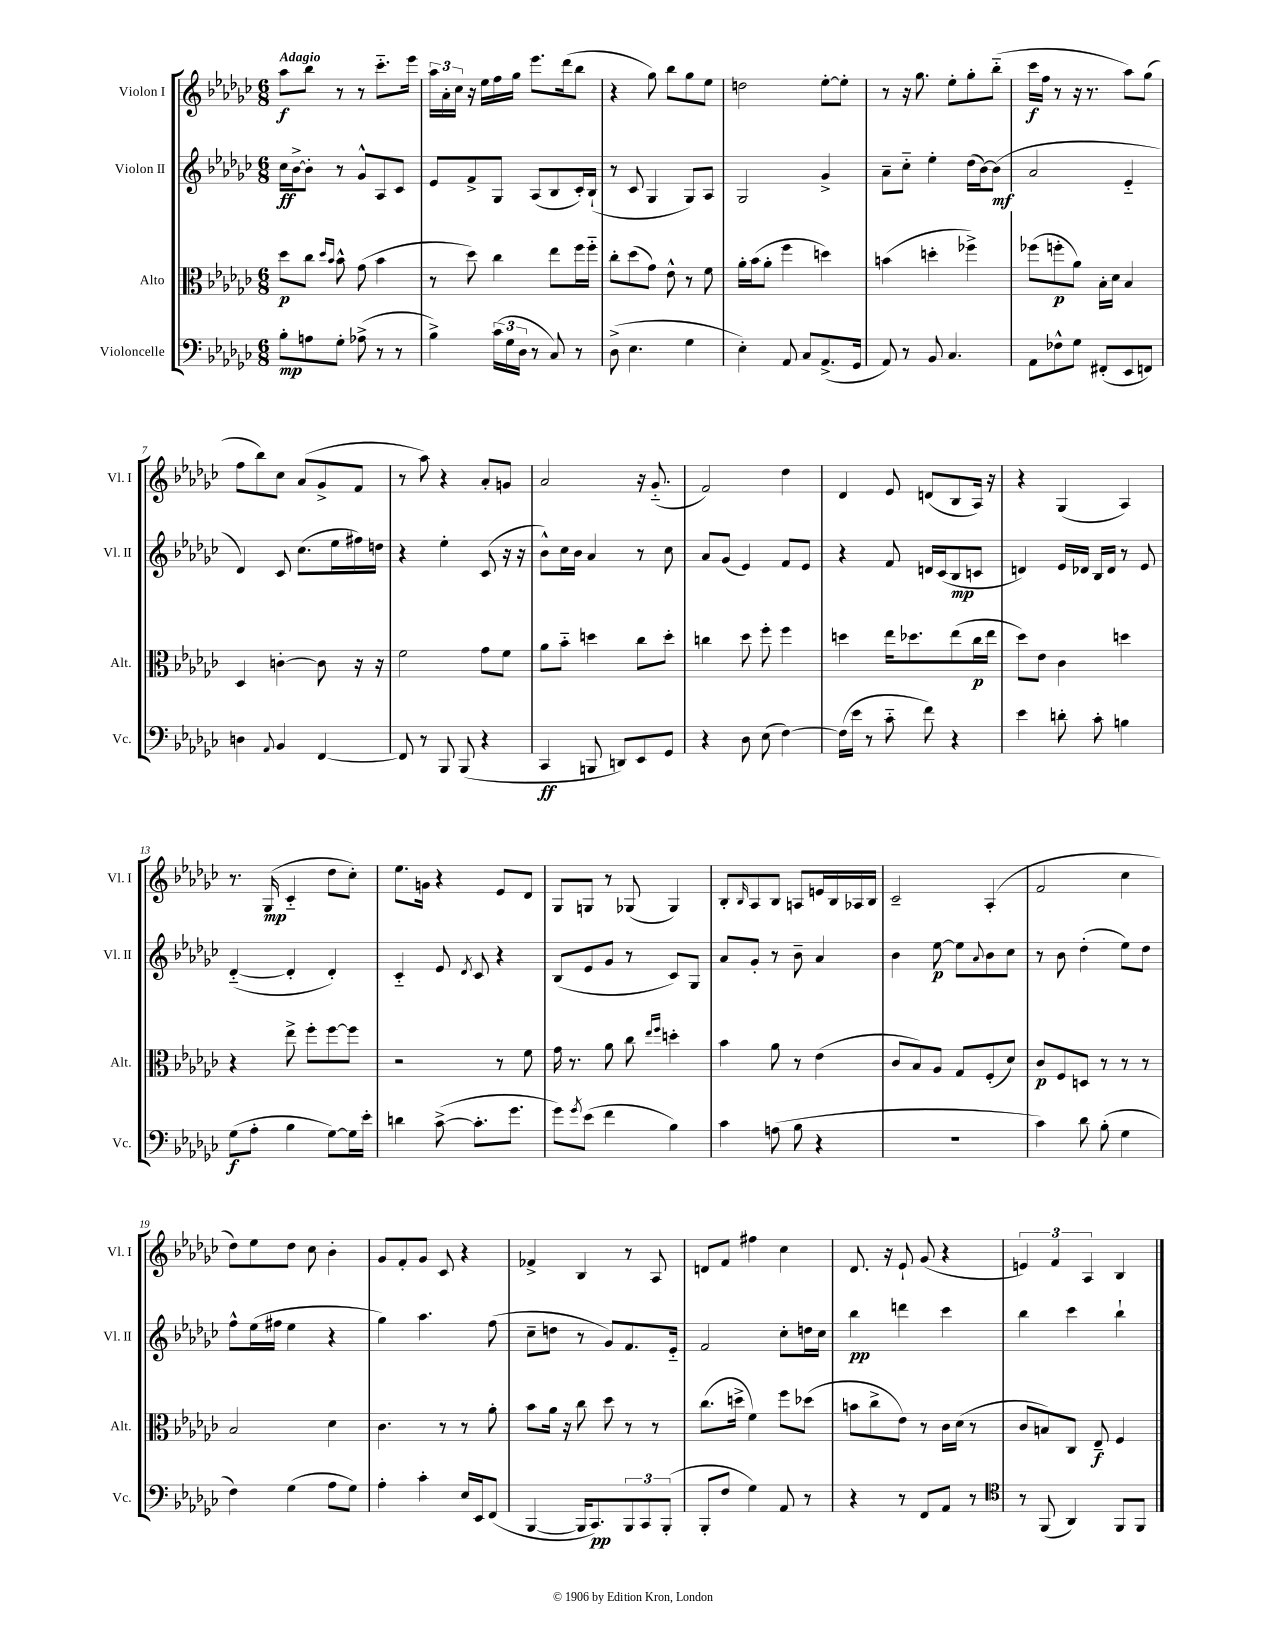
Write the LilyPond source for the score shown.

<<
\new StaffGroup <<
\new Staff = "s0" \with { instrumentName = "Violon I" shortInstrumentName = "Vl. I" } {
    \clef treble \key ges \major \numericTimeSignature \time 6/8 \tempo "Adagio"
    aes''8\f bes''8 r8 r8 ces'''8.-_ ees'''16 |
    \tuplet 3/2 { aes''16 aes'16-. ces''16 } r16 ees''16 f''16 ges''16 ees'''8. des'''16( bes''8 |
    r4 ges''8) bes''8 ges''8 ees''8 |
    d''2 ees''8~-. ees''8-. |
    r8 r16 ges''8. ees''8-. ges''8-. bes''8-_( |
    ces'''16\f f''16 r8 r16 r8. aes''8) ges''8( |
    f''8 bes''8) ces''8 aes'8( ges'8-> f'8 |
    r8 aes''8) r4 aes'8-. g'8 |
    aes'2 r16 ges'8.-_( |
    f'2) des''4 |
    des'4 ees'8 d'8( bes8 aes16) r16 |
    r4 ges4( aes4) |
    r8. ges16\mp( ces'4-_ des''8 ces''8-.) |
    ees''8. g'16 r4 ees'8 des'8 |
    ges8 g8 r8 ges8( ges4) |
    bes8-. \grace { bes16 } aes8 bes8 a8 e'16 bes16 aes16 bes16 |
    ces'2-- aes4-.( |
    f'2 ces''4 |
    des''8) ees''8 des''8 ces''8 bes'4-. |
    ges'8 f'8-. ges'8 ces'8 r4 |
    fes'4-> bes4 r8 aes8 |
    d'8 f'8 fis''4 ces''4 |
    des'8. r16 ees'8-! ges'8( r4 |
    \tuplet 3/2 { e'4) f'4 aes4 } bes4 \bar "|." |
}
\new Staff = "s1" \with { instrumentName = "Violon II" shortInstrumentName = "Vl. II" } {
    \clef treble \key ges \major \numericTimeSignature \time 6/8
    ces''16\ff bes'16~-> bes'8-. r8 ges'8-^ aes8 ces'8 |
    ees'8 f'8-> ges8 aes8( bes8 ces'16-.) bes16-!( |
    r8 ces'8 ges4 ges8) aes8 |
    ges2 ges'4-> |
    aes'8-- ces''8-_ ees''4-. des''16( bes'16~) bes'8\mf( |
    aes'2 ees'4-_ |
    des'4) ces'8 ces''8.( ees''16 fis''16) d''16 |
    r4 ees''4-. ces'8( r16 r16 |
    bes'8-^) ces''16 bes'16 aes'4 r8 ces''8 |
    aes'8 ges'8( ees'4) f'8 ees'8 |
    r4 f'8 d'16 ces'16( bes8\mp c'8 |
    d'4) ees'16 des'16 bes16 des'16 r8 ees'8 |
    des'4~-_( des'4-. des'4-.) |
    ces'4-_ ees'8 \acciaccatura { des'8 } ces'8 r4 |
    bes8( ees'8 ges'8 r8 ces'8) ges8 |
    aes'8 ges'8-. r8 bes'8-- aes'4 |
    bes'4 ees''8~\p ees''8 \appoggiatura { aes'8 } bes'8 ces''8 |
    r8 bes'8 des''4-.( ees''8) des''8 |
    f''8-^ ees''16( fis''16 ees''4 r4 |
    ges''4) aes''4. f''8( |
    ces''8-- d''8 r8 ges'8) f'8. ees'16-_ |
    f'2 ces''8-. d''16 ces''16 |
    bes''4\pp d'''4 ces'''4 |
    bes''4 ces'''4 bes''4-! \bar "|." |
}
\new Staff = "s2" \with { instrumentName = "Alto" shortInstrumentName = "Alt." } {
    \clef alto \key ges \major \numericTimeSignature \time 6/8
    des''8\p ces''8 \grace { des''16 bes'16 } bes'8-^ ges'8( bes'4 |
    r8 des''8) ces''4 ees''8 f''16 f''16-_ |
    ces''8-. des''8( ges'8) ees'8-^ r8 f'8 |
    aes'16-. bes'16( aes'8-. f''4 d''4) |
    b'4( d''4-. fes''4->) |
    fes''8( f''8-.\p aes'8) bes16-. des'16 bes4 |
    des4 c'4~-. c'8 r16 r16 |
    f'2 ges'8 f'8 |
    aes'8 bes'8-_ d''4 ces''8 d''8-. |
    c''4 des''8 f''8-. f''4 |
    d''4 ees''16 des''8. ees''8( ces''16\p ees''16 |
    des''8) ees'8 ces'4 d''4 |
    r4 ees''8-> f''8-. f''8~ f''8 |
    r2 r8 f'8 |
    ges'16 r8. aes'8 ces''8 \grace { ees''16 f''16 } d''4-. |
    bes'4 aes'8 r8 ees'4( |
    ces'8 bes8) aes8 ges8 f8-.( des'8) |
    ces'8\p f8 d8 r8 r8 r8 |
    bes2 des'4 |
    ces'4. r8 r8 aes'8-. |
    bes'8 aes'16 r16 ces''8 des''8 r8 r8 |
    ces''8.( d''16-> f'4) f''8 des''8( |
    b'8 ces''8-> ees'8) r8 ces'16 des'16( r8 |
    ces'8 b8) ces8 ees8--\f f4 \bar "|." |
}
\new Staff = "s3" \with { instrumentName = "Violoncelle" shortInstrumentName = "Vc." } {
    \clef bass \key ges \major \numericTimeSignature \time 6/8
    bes8-.\mp a8 ges8-. aes8->( r8 r8 |
    bes4->) \tuplet 3/2 { ces'16( ges16 des16 } r8 ces8) r8 |
    des8->( ees4. ges4 |
    ees4-.) aes,8 ces8 aes,8.->( ges,16 |
    aes,8) r8 bes,8 ces4. |
    aes,8 fes8-^ ges8 fis,8-.( ees,8 f,8) |
    d4 \appoggiatura { aes,8 } bes,4 f,4~ |
    f,8 r8 bes,,8 bes,,8( r4 |
    ces,4\ff b,,8 d,8) ees,8 ges,8 |
    r4 des8 ees8( f4~) |
    f16( ees'16 r8 ces'8-_ f'8) r4 |
    ees'4 d'8-. ces'8-. b4 |
    ges8\f( aes8-. bes4 ges8~) ges16 ees'16-. |
    d'4 ces'8~->( ces'8.-. ges'8. |
    ges'8) \acciaccatura { ges'8 } ees'8( f'4 bes4) |
    ces'4 a8( bes8 r4 |
    R2. |
    ces'4) des'8 bes8-.( ges4 |
    f4) ges4( aes8 ges8) |
    aes4-. ces'4-. ees16 ees,16 f,8( |
    bes,,4~ bes,,16 ces,8.\pp) \tuplet 3/2 { bes,,8 ces,8 bes,,8-.( } |
    bes,,8-. f8 ges4) aes,8 r8 |
    r4 r8 f,8 aes,8 r8 |
    \clef tenor r8 f,8( aes,4) f,8 f,8 \bar "|." |
}
>>
>>
